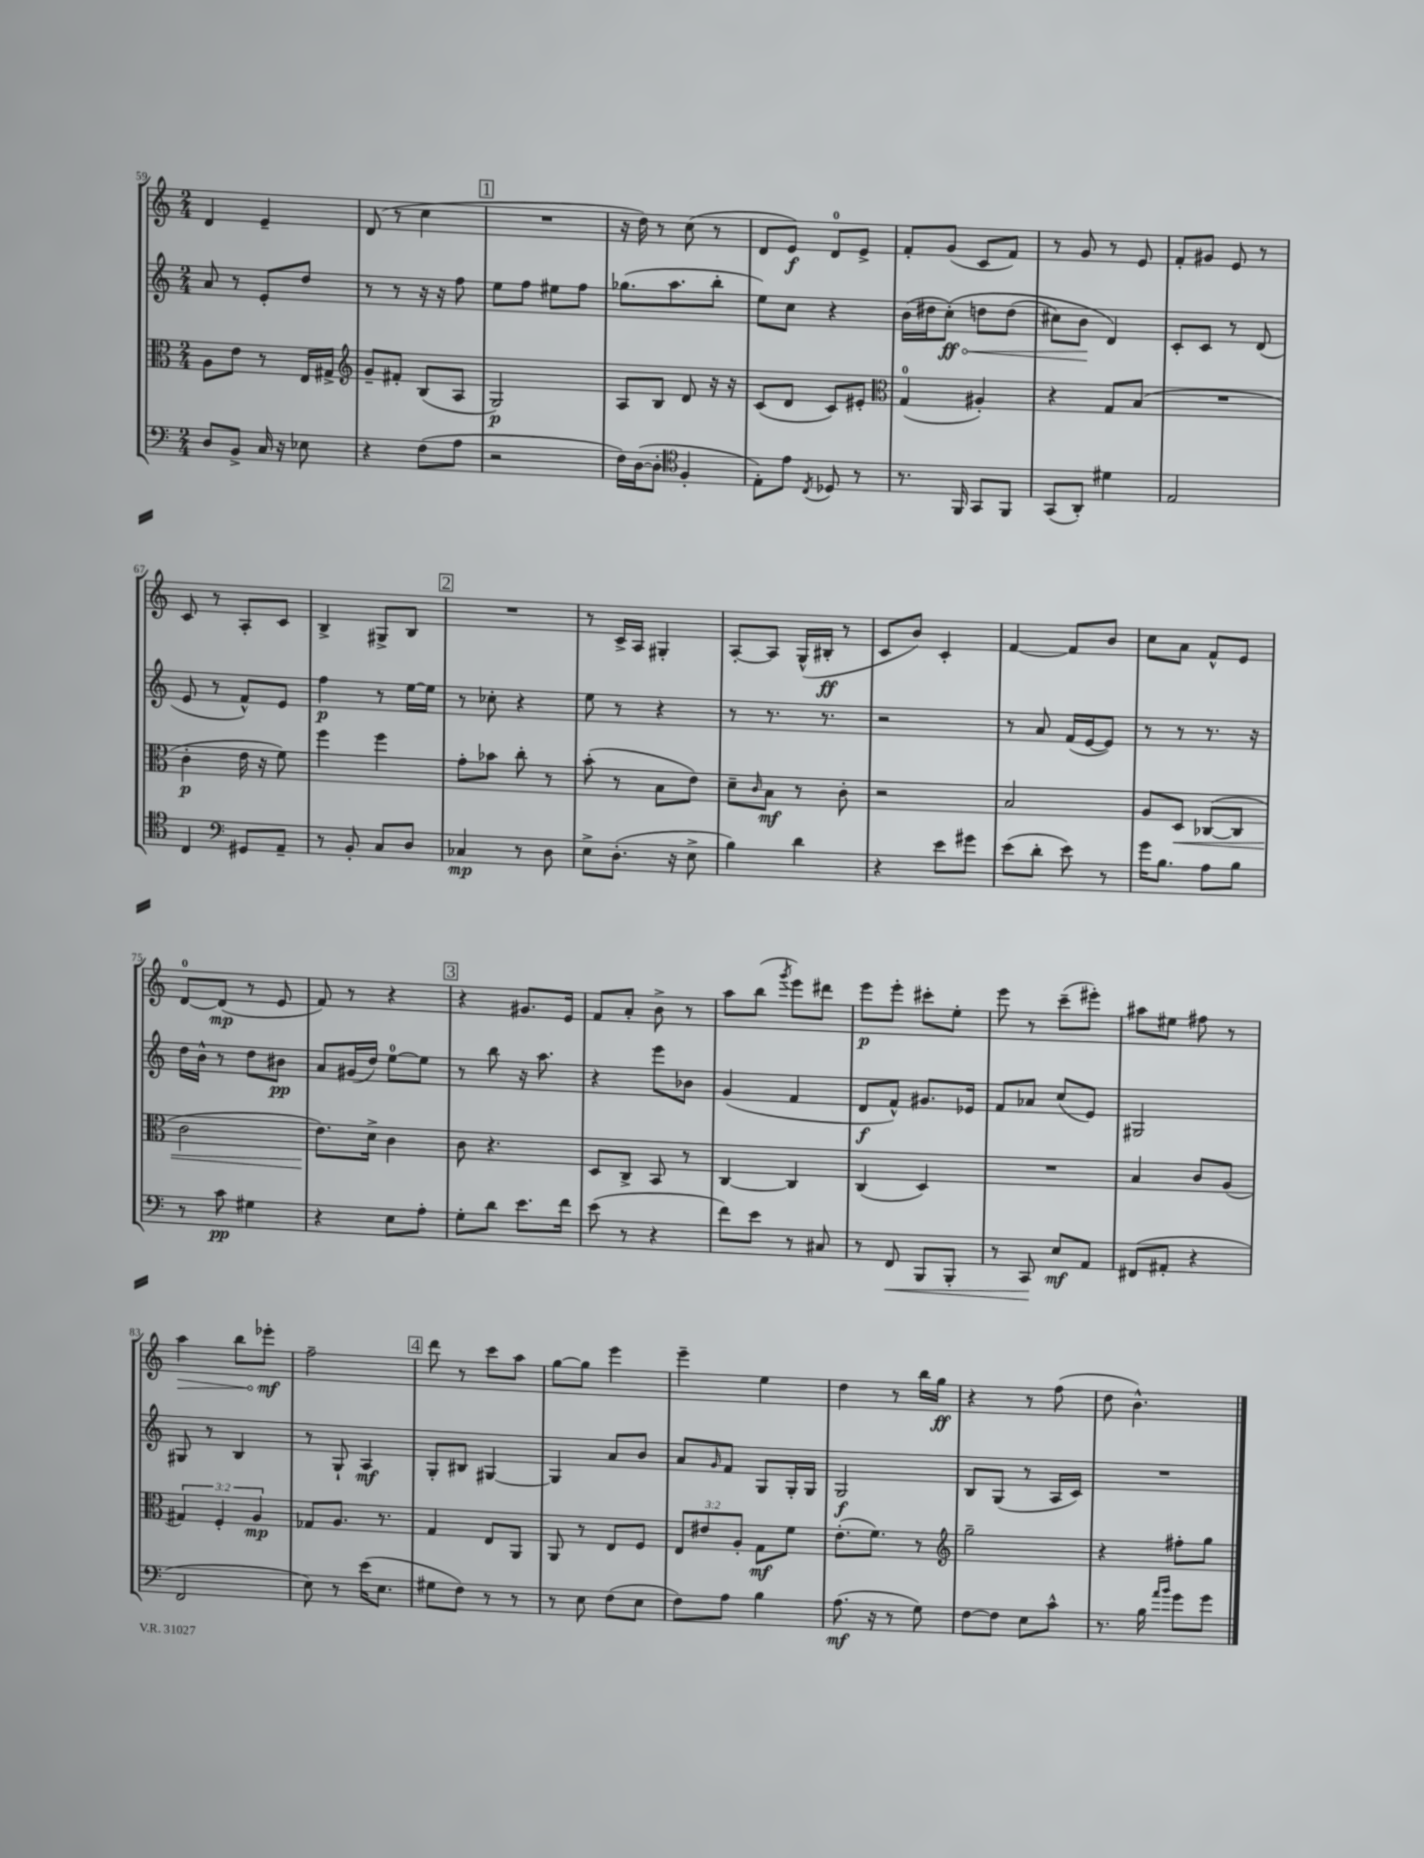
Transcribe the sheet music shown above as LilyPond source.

<<
\new StaffGroup <<
\new Staff = "s0" {
    \clef treble \key c \major \numericTimeSignature \time 2/4
    d'4 e'4-- |
    d'8( r8 c''4 |
    \mark \markup { \box "1" } R2 |
    r16 d''16) r8 c''8( r8 |
    d'8 e'8\f) d'8-0 e'8-> |
    f'8-. g'8( c'8 f'8) |
    r8 g'8 r8 e'8 |
    f'8-. gis'8 e'8 r8 |
    c'8 r8 a8-. c'8 |
    b4-> gis8-> b8 |
    \mark \markup { \box "2" } R2 |
    r8 c'16-> a16 gis4-. |
    a8~-. a8 g16-^( bis16-.\ff r8 |
    c'8 b'8) c'4-. |
    f'4~ f'8 b'8 |
    c''8 a'8 f'8-^ e'8 |
    d'8-0~ d'8\mp( r8 e'8 |
    f'8) r8 r4 |
    \mark \markup { \box "3" } r4 gis'8. e'16 |
    f'8 a'8-. b'8-> r8 |
    a''8 b''8( \acciaccatura { g'''8 } e'''8) dis'''8 |
    e'''8\p e'''8-. cis'''8-. e''8-. |
    e'''8 r8 c'''8--( eis'''8-.) |
    ais''8 eis''8 fis''8 r8 |
    \once \override Hairpin.circled-tip = ##t a''4\> b''8 ees'''8-.\mf\! |
    f''2-- |
    \mark \markup { \box "4" } d'''8 r8 c'''8 a''8 |
    g''8~ g''8 e'''4 |
    e'''4-- e''4 |
    d''4 r8 b''16 g''16\ff |
    r4 r8 f''8( |
    d''8 b'4.-^) \bar "|." |
}
\new Staff = "s1" {
    \clef treble \key c \major \numericTimeSignature \time 2/4
    a'8 r8 e'8-. d''8 |
    r8 r8 r16 r16 f''8 |
    \mark \markup { \box "1" } e''8 f''8 eis''8 f''8 |
    ges''8.( a''8. b''8-. |
    e''8) c''8 r4 |
    b'16( dis''16 \once \override Hairpin.circled-tip = ##t c''8-.\ff\<)\( d''8 d''8( |
    cis''8) b'8\! d'4\) |
    c'8-. c'8 r8 d'8( |
    e'8 r8 f'8-^) e'8 |
    f''4\p r8 e''16~ e''16 |
    \mark \markup { \box "2" } r8 ces''8-. r4 |
    e''8 r8 r4 |
    r8 r8. r8. |
    r2 |
    r8 a'8 f'16( e'16~ e'8) |
    r8 r8 r8. r16 |
    d''16 b'16-^ r8 d''8 bis'8\pp |
    a'8 gis'16( d''16) e''8-0~ e''8 |
    \mark \markup { \box "3" } r8 b''8 r16 a''8. |
    r4 e'''8 bes'8 |
    g'4( f'4 |
    d'8\f f'8-^) gis'8. ees'16 |
    f'8 aes'8 c''8( e'8) |
    gis2 |
    gis8 r8 b4 |
    r8 g8-! a4\mf |
    \mark \markup { \box "4" } g8-. bis8 gis4~ |
    gis4 a'8 b'8 |
    a'8 \grace { g'16 } f'8 g8 g16-. g16 |
    g2\f |
    b8 g8( r8 a16 c'16) |
    R2 \bar "|." |
}
\new Staff = "s2" {
    \clef alto \key c \major \numericTimeSignature \time 2/4 \override Staff.TupletNumber.text = #tuplet-number::calc-fraction-text
    a8 e'8 r8 e16 gis16-> |
    \clef treble g'8-- fis'8-. b8( a8 |
    \mark \markup { \box "1" } g2\p) |
    a8 b8 d'8 r16 r16 |
    c'8( d'8 c'8) eis'8-. |
    \clef alto g4-0( ais4-.) |
    r4 g8 b8( |
    R2 |
    c'4-.\p e'16 r16 f'8) |
    f''4 f''4 |
    \mark \markup { \box "2" } g'8-. bes'8 c''8-. r8 |
    b'8-.( r8 b8 e'8) |
    d'8-- \grace { c'16 } b8\mf r8 c'8-. |
    r2 |
    b2 |
    a8 d8\< ces8~( ces8 |
    c'2 |
    e'8.\!) d'16-> c'4 |
    \mark \markup { \box "3" } c'8 r4. |
    d8 c8-> b,8 r8 |
    c4~ c4 |
    c4( d4) |
    R2 |
    b4 c'8 a8( |
    \tuplet 3/2 { gis4) f4-. a4\mp } |
    ges8 a8. r8. |
    \mark \markup { \box "4" } g4 e8 a,8 |
    a,8 r8 e8 f8 |
    \tuplet 3/2 { e8 eis'8 a8-. } g8\mf f'8 |
    e'8.-.( f'8.) r8 |
    \clef treble g''2-- |
    r4 fis''8-. g''8 \bar "|." |
}
\new Staff = "s3" {
    \clef bass \key c \major \numericTimeSignature \time 2/4
    d8 b,8-> c16 r16 ees8 |
    r4 f8( a8 |
    \mark \markup { \box "1" } r2 |
    f16) d16~( d8-. \clef tenor f4-. |
    e8-.) e'8 \acciaccatura { c8 } des8 r8 |
    r8. f,16 g,8 f,8 |
    g,8( a,8-.) dis'4 |
    e2 |
    c4 \clef bass gis,8 a,8-- |
    r8 b,8-. c8 d8 |
    \mark \markup { \box "2" } ces4\mp r8 d8 |
    e8-> d8.-.( r16 e8-> |
    b4) d'4 |
    r4 e'8 gis'8 |
    e'8( d'8-. e'8) r8 |
    g'16 b8. a8 b8 |
    r8 c'8\pp gis4 |
    r4 e8 a8-. |
    \mark \markup { \box "3" } g8-. d'8 e'8. f'16 |
    e'8( r8 r4 |
    f'8) e'8 r8 cis8 |
    r8 f,8\< b,,8 b,,8-. |
    r8 c,8\! e8\mf a,8 |
    fis,8( ais,8-. r4 |
    f,2 |
    e8) r8 e'16( e8. |
    \mark \markup { \box "4" } gis8 f8) r8 r8 |
    r8 e8 f8( e8 |
    f8) a8 b4 |
    a8.\mf( r16 r8 g8) |
    f8~ f8 e8 c'8-^ |
    r8. b16 \grace { a'16 b'16 } g'8 g'8 \bar "|." |
}
>>
>>
\layout { \context { \Score currentBarNumber = #59 } }
